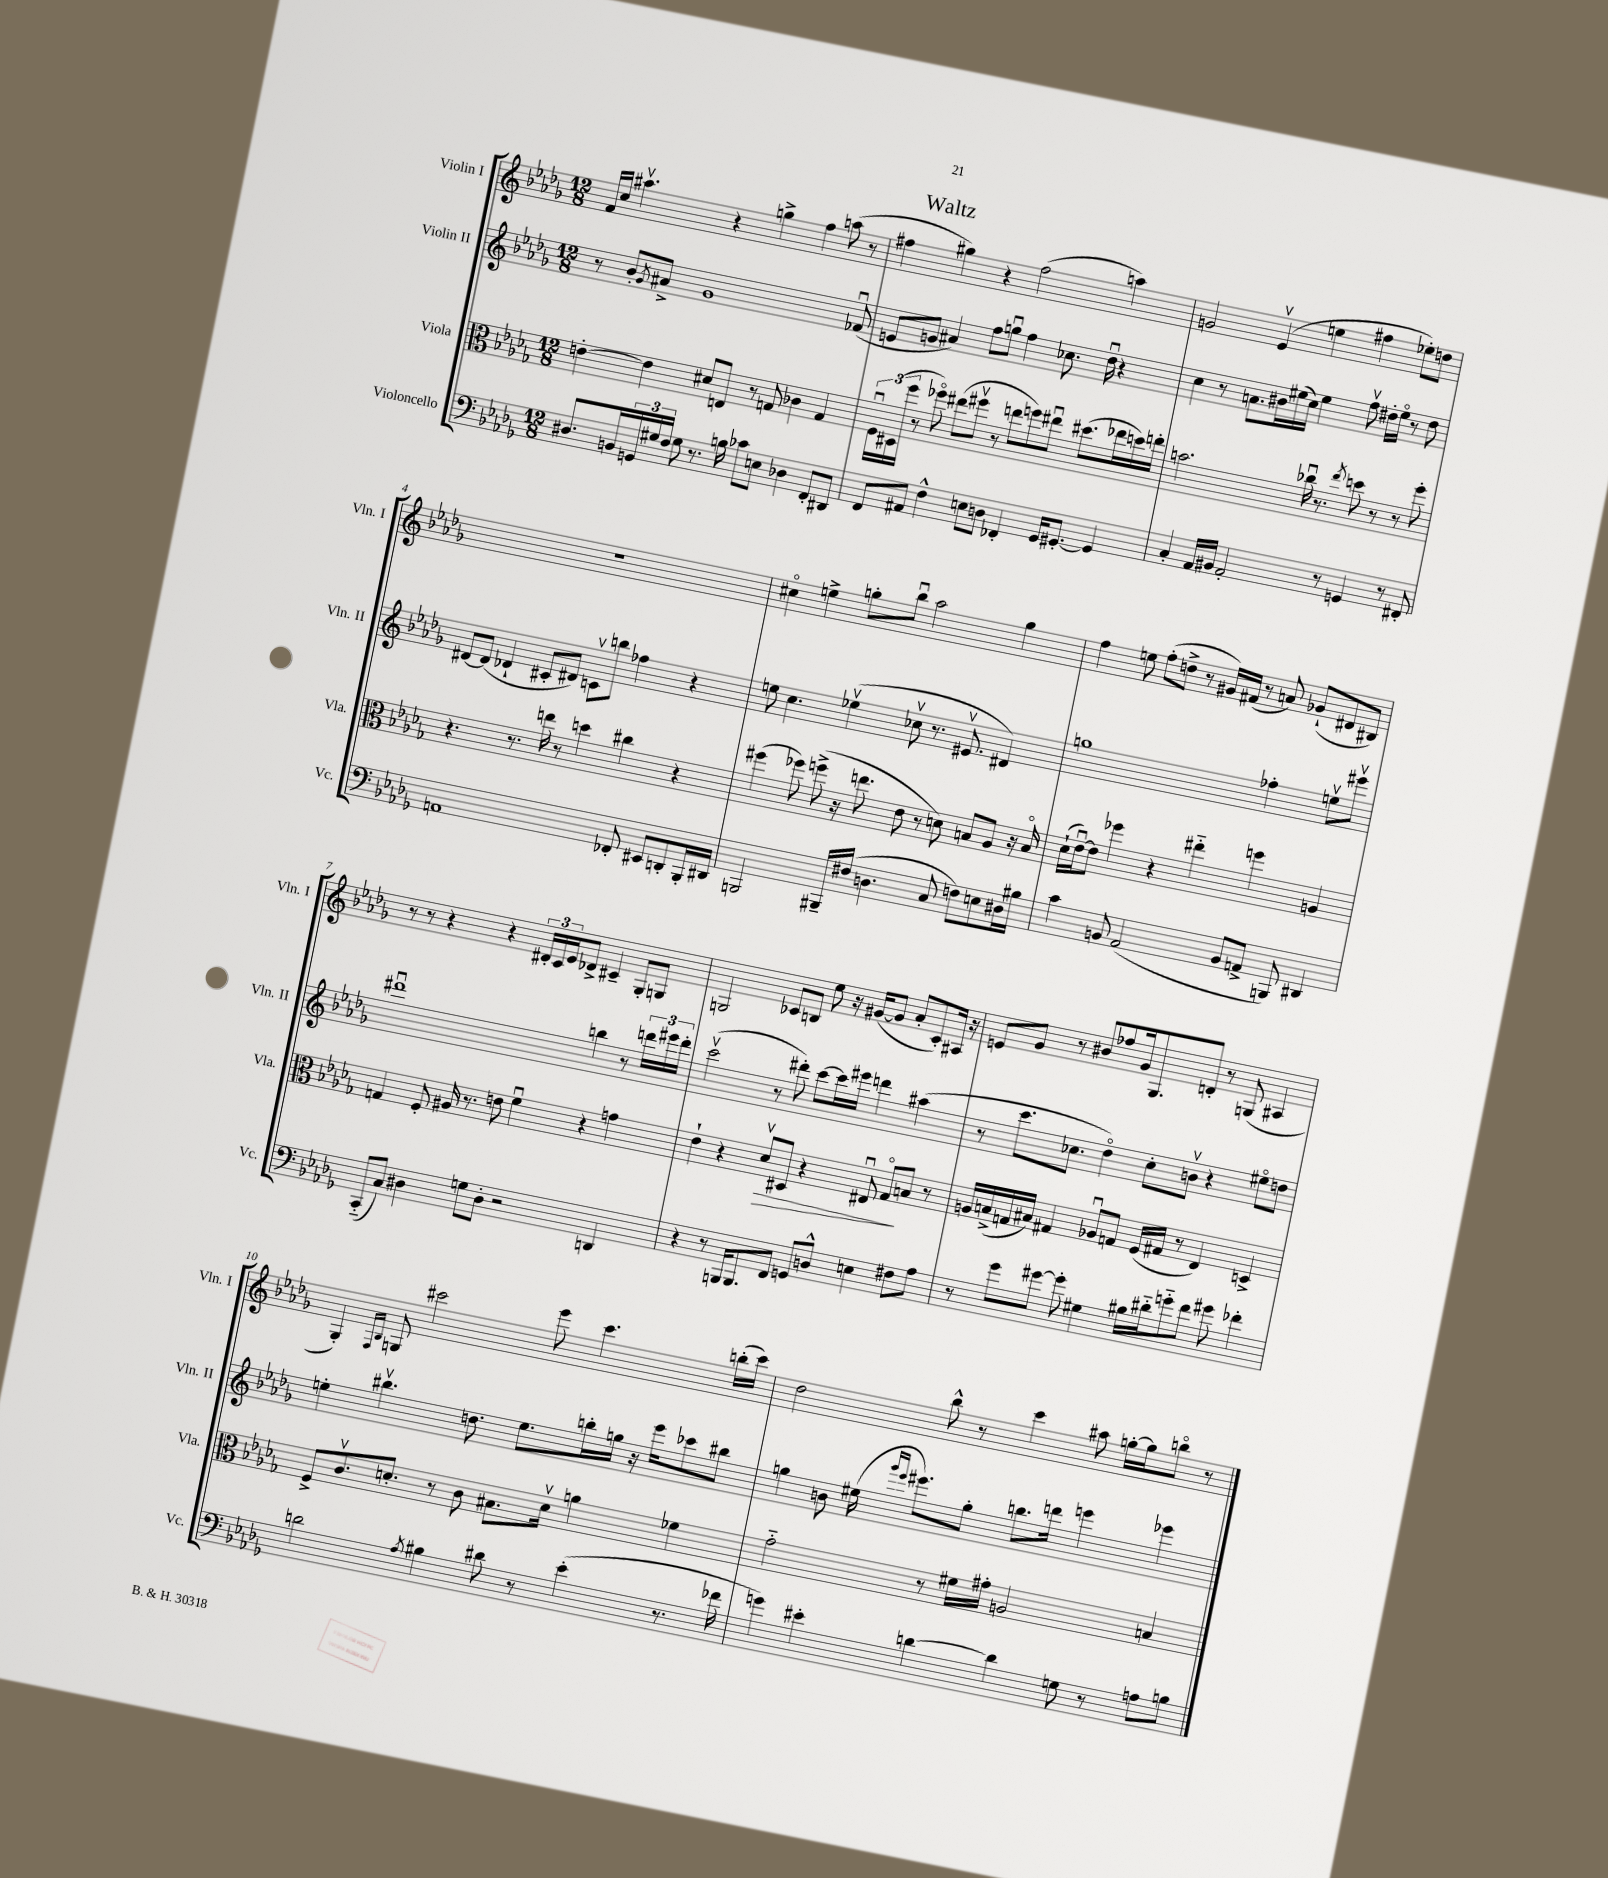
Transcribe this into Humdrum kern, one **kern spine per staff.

**kern	**kern	**kern	**kern
*staff4	*staff3	*staff2	*staff1
*clefF4	*clefC3	*clefG2	*clefG2
*k[b-e-a-d-g-]	*k[b-e-a-d-g-]	*k[b-e-a-d-g-]	*k[b-e-a-d-g-]
*M12/8	*M12/8	*M12/8	*M12/8
8.D#	[4e'	8r	16f
.	.	.	16cc
.	.	8b-'	4.aa#v
16BB	.	.	.
.	.	8qg-	.
24GG	4e]	8a#^	.
24G#	.	.	.
24F	.	.	.
8G#	.	1g-	.
8.r	8d#	.	4r
.	8E	.	.
16B	.	.	.
8c-	8r	.	4gg^
8E	8G	.	.
4D-	4c-	.	4ff
8FF'	4G	.	(8aa
8DD#	.	(8f-u	8r
=	=	=	=
8FF	24Fu	8e	4ff#
.	(24D#	.	.
.	24ff	.	.
8AA#	8r	8g	.
4F^^	8ff-o)	4a#)	4gg#)
.	(8ee#	.	.
8E	8ff#v	8ff	4r
8D	8r	8ggu	.
4FF-'	8ee	4ff	(2ff#
.	8ff)	.	.
16GG-	8ee#u	8.cc-	.
[8.GG#'	.	.	.
.	(8.dd#	.	.
.	.	16dd-u	.
4GG#]	.	4r	4aa)
.	16ee-	.	.
.	16dd)	.	.
.	16ee'	.	.
=	=	=	=
4C'	2.b	4cc	2g
16AA-	.	8r	.
16BB#	.	.	.
2AA-'	.	8.a	.
.	.	.	(4e-v
.	.	16b#	.
.	.	(16ee#	.
.	.	16cc)	.
.	16cc-u	4ee#	4ee
.	8.r	.	.
8r	.	.	.
.	8qee-	.	.
4GG	8dd	8ffv	4ff#
.	8r	16dd#'	.
.	.	16ee#o	.
8r	8r	8r	8ee-')
8FF#'	8ff'	8dd#	8dd
=	=	=	=
1AA	4.r	[8d#	1.r
.	.	(8d#]	.
.	.	4d-`	.
.	8.r	.	.
.	.	8c#'	.
.	16ee	.	.
.	8r	8d#)	.
.	4dd	8cv	.
.	.	8bb	.
8FF-'	4cc#	4ff-	.
8EE#	.	.	.
8DD'	4r	4r	.
16BBB-'	.	.	.
16DD#	.	.	.
=	=	=	=
2BBB	(4ff#	8ee	4cc#o
.	.	4.cc	.
.	8ff-)	.	4ee^
.	(8ff^	.	.
16BBB#~	16r	(4ee-v	8gg'
(16F#	8.ee	.	.
4.D	.	.	8bb-u
.	8e-	8cc-v	2aa-
.	8r	8.r	.
8C	8d)	.	.
.	.	8.e#v	.
8F)	8B	.	.
8E	8A-	4d#)	4gg
16D#	16r	.	.
16B#	16Bo	.	.
=	=	=	=
4c	(16d-`	1gg	4ff
.	[16e-u)	.	.
.	8e-]	.	.
8BB	4ff-	.	8ee
(2AA-	.	.	(8ff'
.	4r	.	8dd^
.	.	.	8r
.	4ee#'~	.	16g#)
.	.	.	(16f#
8BB	.	.	8r
8AA^	4ff	4ff-'	8a)
8BBB)	.	.	(8g-`
4DD#	4A	8eev	8d#
.	.	8eee#v	8B#)
=	=	=	=
(8CC'~	4G	1ddd#u	8r
8C)	.	.	8r
4D#	8F'	.	4r
.	16A#	.	.
.	8.r	.	.
8G	.	.	4r
8D#'	8e	.	.
2r	4fu	.	24d#'
.	.	.	24c
.	.	.	24e-
.	.	.	8d-^
.	4r	4bb	4c#~
4DD	4g	8r	8G-'
.	.	24ddd	8G
.	.	24eee#	.
.	.	24ddd'	.
=	=	=	=
4r	4e-`	(2cccv	2G
8r	4r	.	.
16BBB	.	.	.
8.BBB	.	.	.
.	8d-v	8r	8c-
8FF	8D#	8ddd#')	8B
8GG	4r	[8ccc	8ee-
8D^^	.	16ccc]	16r
.	.	16eee#	([16g#
4E	8E#u	4ddd	8g#]
.	8G-o	.	8a-'
8F#	8B	(4aa#	8c-')
8A-	8r	.	16A#
.	.	.	16r
=	=	=	=
8r	16A	8r	8e
.	(16B^	.	.
8g-	16G	8.ccc	8g-
.	16B#)	.	.
[8g#	4G#	.	8r
.	.	8.cc-	.
8g#']	.	.	8b#
4G#	8A-u	4dd-o)	8ff-
.	8G	.	16g-
.	.	.	8.G-
16B#	(16F	8cc-'	.
16d#'~	16G#	.	.
8g'~	8r	8bv	8d'
8f	4E-)	4r	8r
8g#	.	.	(8G
4f-'	4D^	8ee#o	4A#
.	.	8dd	.
=	=	=	=
2d	8F^	4ee'	4G-')
.	8.cv	.	.
.	.	.	16qqF
.	.	.	16qqB-
.	.	4.bb#v	8G
.	8.d'	.	.
.	.	.	2ccc#
8qA-	.	.	.
4B#	8r	.	.
.	8c	8.dd	.
8d#	8.B#	.	.
.	.	8.ee	.
8r	.	.	8eee-
.	16dv	.	.
(4e-'	4a	16bb'	4.ccc#
.	.	16gg	.
.	.	16r	.
.	.	16eee-	.
8.r	4f-	8ccc-	.
.	.	8bb#	(16bb'
16f-	.	.	16ccc#)
=	=	=	=
4g)	2g-'~	4gg	2dd-
4e#'	.	8b	.
.	.	(16ee#	.
.	.	16qqggg-	.
.	.	16qqeee-	.
.	.	8.eee#)	.
[4d	8r	.	8bb-^^
.	16f#	8gg'	8r
.	16g#'	.	.
4d]	2A	8.bb	4ccc
.	.	16ddd	.
8G	.	4eee	8aa#
8r	.	.	[16gg'
.	.	.	16gg]
8A	4B	4eee-	8bbo
8B	.	.	8r
==	==	==	==
*-	*-	*-	*-
